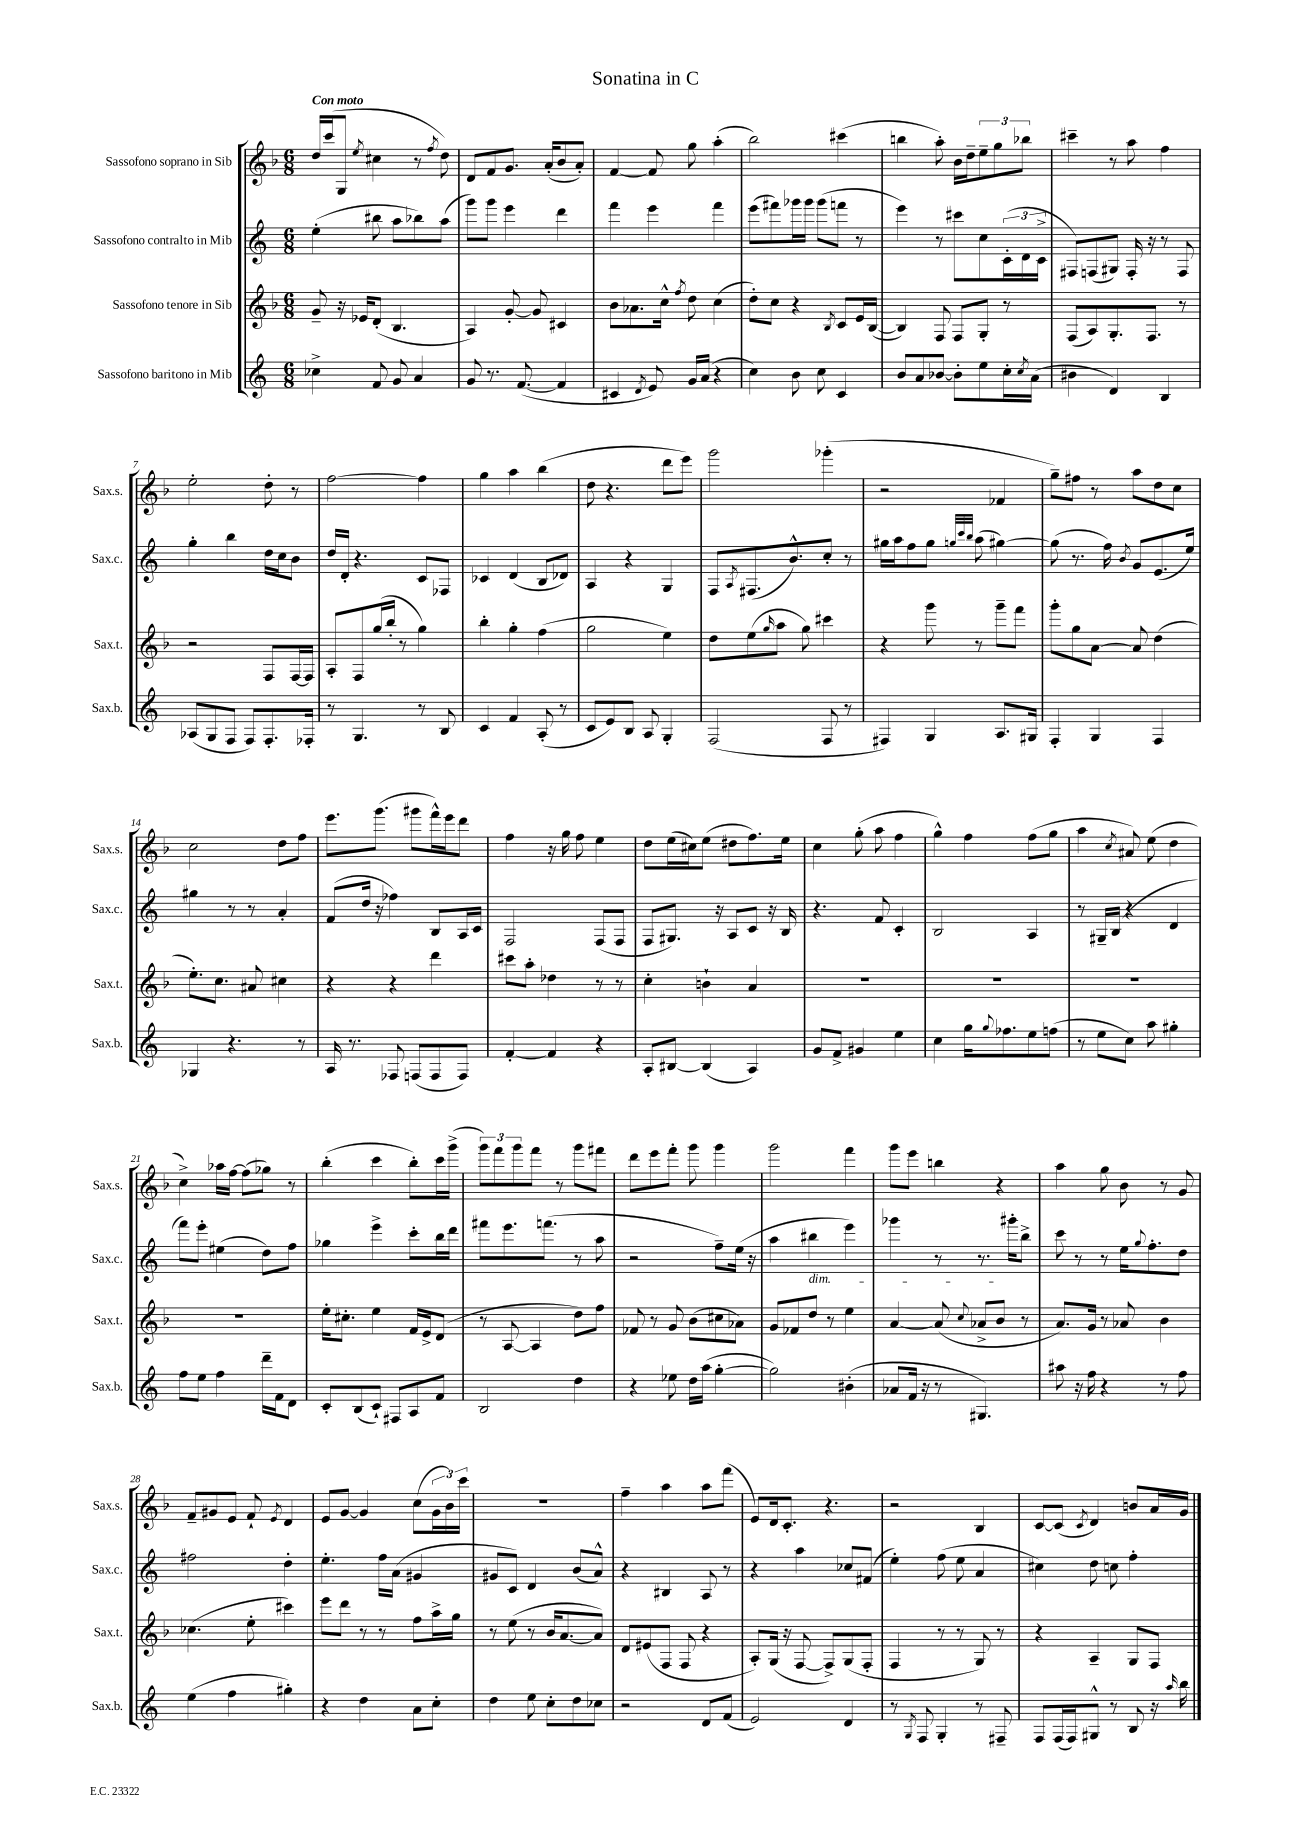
\header { title = "Sonatina in C" }
<<
\new StaffGroup <<
\new Staff = "s0" \with { instrumentName = "Sassofono soprano in Sib" shortInstrumentName = "Sax.s." } {
    \clef treble \key f \major \numericTimeSignature \time 6/8 \tempo "Con moto"
    d''16 c'''16( g8 \acciaccatura { e''8 } cis''4 r8 \acciaccatura { f''8 } d''8) |
    d'8 f'8 g'8. a'16-.( bes'8 a'8-.) |
    f'4~ f'8 g''8 a''4-.( |
    bes''2) cis'''4( |
    b''4 a''8-.) bes'16 d''16-- \tuplet 3/2 { e''8-- g''8 bes''8 } |
    cis'''4-- r8 a''8 f''4 |
    e''2-. d''8-. r8 |
    f''2~ f''4 |
    g''4 a''4 bes''4( |
    d''8 r4. d'''8 e'''8) |
    g'''2 ges'''4-.( |
    r2 fes'4 |
    g''8--) fis''8 r8 a''8 d''8 c''8 |
    c''2 d''8 f''8 |
    e'''8. g'''8.( gis'''8 f'''16-^) e'''16 d'''8 |
    f''4 r16 g''16 f''8 e''4 |
    d''8 e''16( cis''16) e''8( dis''8 f''8.) e''16 |
    c''4 g''8-.( a''8 f''4 |
    g''4-^) f''4 f''8( g''8 |
    a''4 \acciaccatura { c''8 } ais'8) e''8( d''4 |
    c''4->) aes''16 f''16~ f''8( ges''8) r8 |
    bes''4-.( c'''4 bes''8-.) c'''16 g'''16->( |
    \tuplet 3/2 { g'''8) f'''8 g'''8 } f'''8 r8 g'''8 fis'''8 |
    d'''8 e'''8 f'''8-. g'''8 g'''4 |
    g'''2 f'''4 |
    g'''8 e'''8 b''4 r4 |
    a''4 g''8 bes'8 r8 g'8 |
    f'8-- gis'8 e'8 f'8-! \acciaccatura { e'8 } d'4 |
    e'8 g'8~ g'4 c''8( \tuplet 3/2 { g'16 bes'16) c'''16 } |
    R2. |
    f''4-- a''4 a''8 f'''8( |
    e'8) d'16 c'8.-. r4. |
    r2 bes4 |
    c'8~ c'8( \acciaccatura { c'8 } d'4) b'8 a'16 g'16 \bar "|." |
}
\new Staff = "s1" \with { instrumentName = "Sassofono contralto in Mib" shortInstrumentName = "Sax.c." } {
    \clef treble \key c \major \numericTimeSignature \time 6/8
    e''4-.( bis''8 a''8 bes''8) a''8( |
    g'''8) g'''8 e'''4 d'''4 |
    f'''4 e'''4 f'''4 |
    e'''8( fis'''8) ges'''16 ges'''16 ges'''8( f'''8 r8 |
    e'''4) r8 cis'''8 c''8 \tuplet 3/2 { c'16-.( d'16 c'16-> } |
    fis8) f8( gis8) f16-. r16 r8 f8 |
    g''4-. b''4 d''16 c''16 b'8 |
    d''16 d'16-. r4. c'8 fes8 |
    ces'4 d'4( b8 des'8) |
    a4 r4 g4 |
    f8 \acciaccatura { a8 } fis8.( b'8.-^) c''8-. r8 |
    gis''16 a''16 f''8 gis''8 \grace { g''32 c'''32 b''32 } a''8( gis''4~) |
    gis''8( r8. f''16) \acciaccatura { b'8 } g'8 e'8.( e''16) |
    gis''4 r8 r8 a'4-. |
    f'8( d''16 r16 fes''4) b8 a16 c'16 |
    f2 f8( f8 |
    f8 gis8.) r16 a8 c'8 r16 b16 |
    r4. f'8 c'4-. |
    b2 a4 |
    r8 gis16-- b16( r4 d'4 |
    f'''8) e'''8-. eis''4( d''8) f''8 |
    ges''4 e'''4-> c'''8-. b''16 d'''16 |
    fis'''8 e'''8. f'''8.( r8 a''8 |
    r2 f''8--) e''16( r16 |
    a''4 bis''4\dim e'''4) |
    ges'''4 r8 r8. gis'''16-.\! b''8-> |
    c'''8 r8 r8 e''16 \appoggiatura { g''8 } f''8.-. d''8 |
    fis''2 d''4-. |
    e''4.-. f''16 a'16( gis'4 |
    gis'8 c'8) d'4 b'8( a'8-^) |
    r4 bis4 a8 r8 |
    r4 a''4 ces''8 fis'8( |
    e''4-.) f''8( e''8 a'4 |
    cis''4) d''8 c''8 f''4-. \bar "|." |
}
\new Staff = "s2" \with { instrumentName = "Sassofono tenore in Sib" shortInstrumentName = "Sax.t." } {
    \clef treble \key f \major \numericTimeSignature \time 6/8
    g'8-- r16 ees'16 d'8-.( bes4. |
    a4) g'8~-. g'8 cis'4 |
    bes'8 aes'8. c''16-^ \acciaccatura { f''8 } d''8 c''4( |
    d''8-.) c''8 r4 \acciaccatura { bes8 } c'8 e'16 bes16~( |
    bes4) f8 f8 g8-. r8 |
    f8( a8) g8.-. f8. r8 |
    r2 f8 f16~ f16 |
    a8-. f8 g''16( bes''16-. r8 g''4) |
    bes''4-. g''4-. f''4( |
    g''2 e''4) |
    d''8 e''8( \grace { g''16 } a''8 g''8) cis'''4 |
    r4 g'''8 r8 g'''8-- f'''8 |
    g'''8-. g''8 a'8~ a'8 d''4( |
    e''8.-.) c''8. ais'8 cis''4 |
    r4 r4 d'''4 |
    cis'''8 a''8-. des''4 r8 r8 |
    c''4-. b'4-! a'4 |
    R2. |
    R2. |
    R2. |
    R2. |
    e''16-. cis''8.-. e''4 f'16 e'16-> d'8( |
    r8 a8~ a4 d''8) f''8 |
    fes'8 r8 g'8 bes'8( cis''8 aes'8) |
    g'8 fes'8 d''8 r8 e''4 |
    a'4~ a'8( \appoggiatura { c''8 } aes'8-> bes'8 r8 |
    a'8.) g'16 r8 aes'8 bes'4 |
    ces''4.( e''8-. cis'''4) |
    e'''8 d'''8 r8 r8 f''8 a''16-> g''16 |
    r8 e''8( r8 bes'16 a'8.~ a'8) |
    d'8 eis'8( f8 f8 r4 |
    a8-.) g16( r16 f8~ f8->) g8( f8-. |
    f4 r8 r8 g8) r8 |
    r4 a4-- g8 f8 \bar "|." |
}
\new Staff = "s3" \with { instrumentName = "Sassofono baritono in Mib" shortInstrumentName = "Sax.b." } {
    \clef treble \key c \major \numericTimeSignature \time 6/8
    ces''4-> f'8 g'8 a'4 |
    g'8 r8. f'8.~( f'4 |
    cis'4 \acciaccatura { d'8 } e'8) g'16 a'16( r4 |
    c''4) b'8 c''8 c'4 |
    b'8 a'8 bes'8~ bes'8-. e''8 c''16-. \acciaccatura { c''8 } a'16( |
    bis'4 d'4) b4 |
    aes8( g8 f8 f8) f8.-. fes16-. |
    r8 g4. r8 b8 |
    c'4 f'4 a8-.( r8 |
    c'8 e'8) b8 a8 g4-. |
    f2( f8 r8 |
    fis4) g4 a8. gis16 |
    f4-. g4 f4 |
    ges4 r4. r8 |
    a16 r8. fes8 f8( f8 f8) |
    f'4~-. f'4 r4 |
    a8-. bis8~ bis4( a4) |
    g'8 f'8-> gis'4 e''4 |
    c''4 g''16 \appoggiatura { g''8 } fes''8. e''8 f''8( |
    r8 e''8 c''8) a''8 gis''4-. |
    f''8 e''8 f''4 d'''16-- f'16 d'8 |
    c'8-. b8( c'8-!) fis8 a8 f'8 |
    b2 d''4 |
    r4 ees''8 d''16 a''16( g''4~-. |
    g''2) bis'4-.( |
    aes'8 f'16 r16 r8 gis4.) |
    ais''8 r16 f''16 r4 r8 f''8 |
    e''4( f''4 gis''4-.) |
    r4 d''4 a'8 c''8-. |
    d''4 e''8 c''8-. d''8 ces''8 |
    r2 d'8 f'8( |
    e'2) d'4 |
    r8 \acciaccatura { g8 } f8 g4-. r8 fis8-- |
    f8 f16( f16) gis8-^ r8 b8 r16 \grace { a''16 } b''16 \bar "|." |
}
>>
>>
